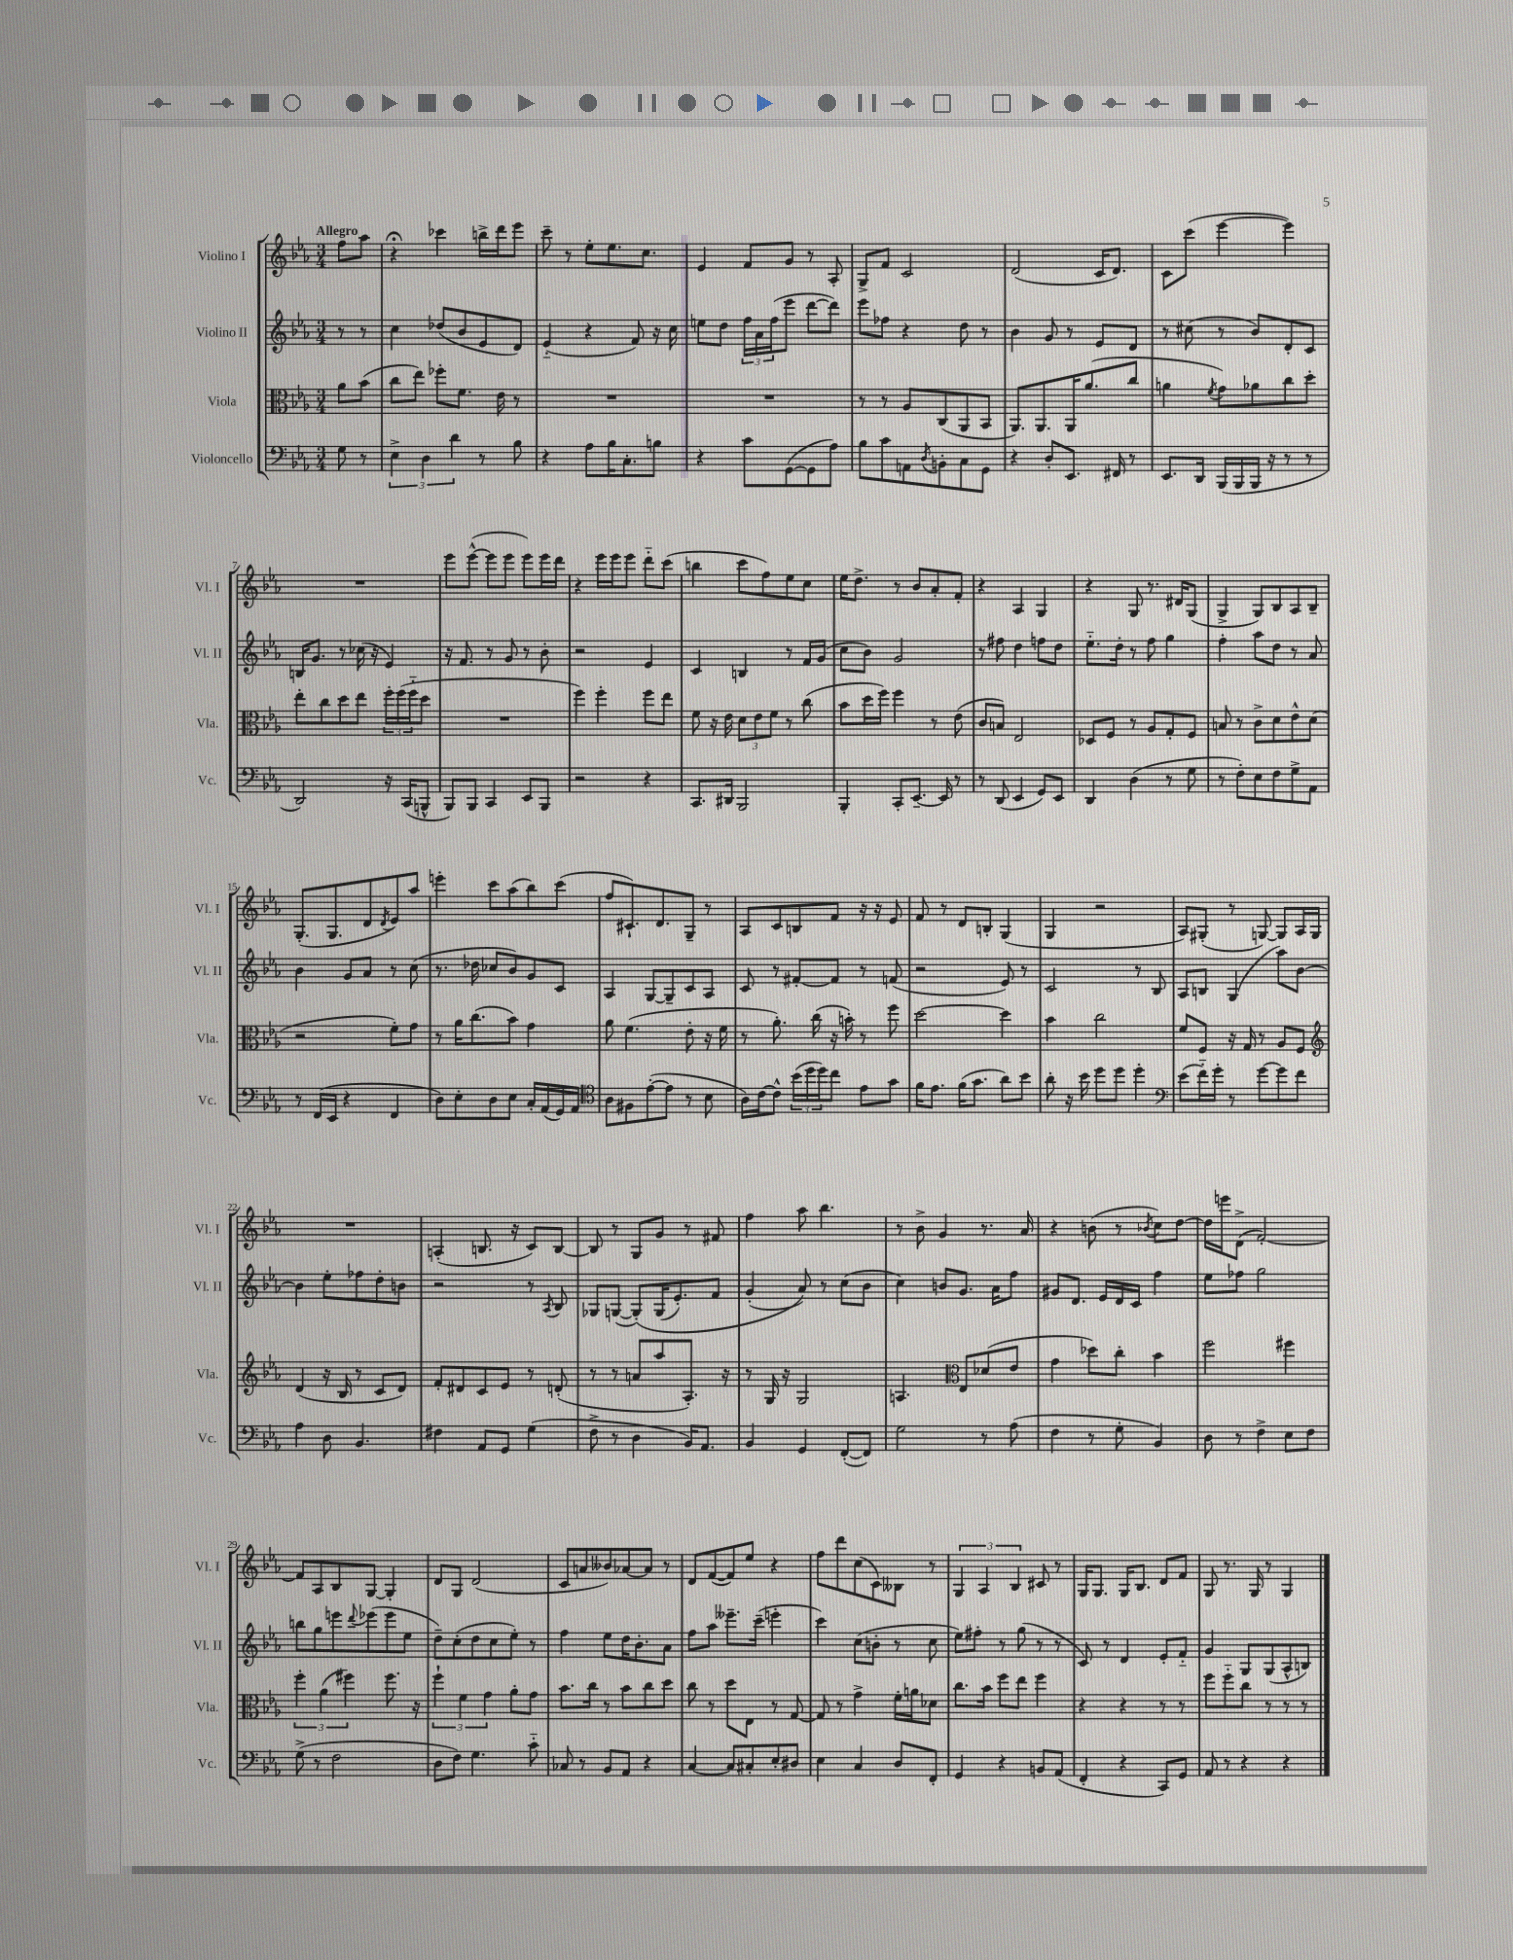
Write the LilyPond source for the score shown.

<<
\new StaffGroup <<
\new Staff = "s0" \with { instrumentName = "Violino I" shortInstrumentName = "Vl. I" } {
    \clef treble \key ees \major \numericTimeSignature \time 3/4 \partial 4 \tempo "Allegro"
    f''8 aes''8 |
    r4\fermata ces'''4 b''16-> d'''16 ees'''8 |
    c'''8-- r8 ees''8-. ees''8. c''8. |
    ees'4 f'8 g'8 r8 aes8-. |
    g8-> f'8 c'2 |
    d'2( c'16 d'8.) |
    c'8 c'''8( ees'''4~ ees'''4) |
    R2. |
    ees'''8 ees'''8~-^( ees'''8 ees'''8 ees'''8) ees'''16 d'''16 |
    r4 ees'''16 ees'''16 ees'''8 d'''8-_ c'''8( |
    b''4 c'''8 f''8) ees''8 c''8 |
    ees''16 d''8.-> r8 bes'8 aes'8-. f'8-. |
    r4 aes4 g4 |
    r4 g8 r8. dis'16 g8( |
    g4-> g8) bes8 aes8 bes8-- |
    g8.-.( g8. d'8 \acciaccatura { d'8 } ees'8) aes''8 |
    e'''4-. c'''8 aes''8( bes''8) c'''8( |
    f''8 cis'8.-!) d'8. g8-- r8 |
    aes8 c'8 b8 f'8 r16 r16 ees'8 |
    f'8 r8 d'8 b8-. g4( |
    g4 r2 |
    aes8) gis8-.( r8 g8~) g8 aes16 g16 |
    R2. |
    a4-.( b8. r16 c'8) b8~ |
    b8 r8 g8 g'8 r8 fis'8 |
    f''4 aes''8 bes''4. |
    r8 bes'8-> g'4 r8. aes'16 |
    r4 b'8( r8 \acciaccatura { bes'8 } c''8) d''8~ |
    d''16 e'''16 d'8->( f'2~-.) |
    f'8 aes8 bes8 g8~ g4-. |
    d'8 g8 d'2( |
    c'8 a'8 beses'8) aes'8~ aes'8 r8 |
    d'8 f'8~( f'8) ees''8 r4 |
    f''8 d'''8 c''8( c'8) beses8 r8 |
    \tuplet 3/2 { g4 aes4 bes4 } cis'8 r8 |
    g16 g8. g16 bes8. d'8 f'8 |
    g8 r8. g16 r8 g4 \bar "|." |
}
\new Staff = "s1" \with { instrumentName = "Violino II" shortInstrumentName = "Vl. II" } {
    \clef treble \key ees \major \numericTimeSignature \time 3/4 \partial 4
    r8 r8 |
    c''4 des''8( bes'8 ees'8 d'8) |
    ees'4-_( r4 f'8) r16 c''16 |
    e''8 d''8 \tuplet 3/2 { f''16 aes'16 f''16( } ees'''8 d'''8~ d'''8) |
    ees'''8 fes''8 r4 d''8 r8 |
    bes'4 g'8 r8 ees'8 d'8 |
    r8 cis''8( r8 bes'8) d'8-. c'8 |
    b16 g'8. r8 ces''16( r16 ees'4) |
    r16 f'8. r8 g'8 r8 bes'8-. |
    r2 ees'4 |
    c'4 b4 r8 f'16 g'16( |
    c''8 bes'8) g'2 |
    r8 fis''8 d''4 f''8 d''8 |
    ees''8.-_ d''16-. r8 f''8 g''4 |
    f''4-. aes''8 d''8 r8 aes'8 |
    bes'4 g'8 aes'8 r8 c''8( |
    r8. des''16 ces''8 bes'8) g'8 c'8 |
    aes4 g8~ g8-- c'8 aes8 |
    c'8 r8 fis'8~-. fis'8 r8 f'8( |
    r2 ees'8) r8 |
    c'2 r8 bes8 |
    aes8 b8 g4( aes''8) bes'8~ |
    bes'4 ees''8-. fes''8 d''8-. b'8 |
    r2 r8 \acciaccatura { aes8 } bes8 |
    ges8 g8~( g8-.)\( g16( ees'8.-.) f'8 |
    g'4-.( aes'8)\) r8 c''8( bes'8 |
    c''4) b'8 g'8. aes'16 f''8 |
    gis'8 d'8. ees'16 d'16 c'16 f''4 |
    ees''8 fes''8 g''2 |
    b''8 g''8 e'''8 \appoggiatura { d'''8 } ees'''8( ees'''8 ees''8 |
    d''8--) c''8-.( d''8 c''8 ees''8-.) r8 |
    f''4 ees''8 d''16 bes'8.-. aes'8 |
    f''8 aes''8 eeses'''8.-- c'''16--( e'''4-. |
    c'''4) c''8( b'8-. r8 c''8 |
    ees''8) fis''8-. r8 g''8( r8 r8 |
    c'8) r8 d'4 ees'8-. f'8-_ |
    g'4 g8 g8( aes8-^ b8) \bar "|." |
}
\new Staff = "s2" \with { instrumentName = "Viola" shortInstrumentName = "Vla." } {
    \clef alto \key ees \major \numericTimeSignature \time 3/4 \partial 4
    aes'8 bes'8( |
    c''8 ees''8) fes''8-. f'8. ees'16 r8 |
    R2. |
    R2. |
    r8 r8 aes8 c8( aes,8 bes,8 |
    aes,8.) aes,8. aes,16 aes'8.( c''8 |
    a'4 \acciaccatura { f'8 } g'8) aes'8 c''8 d''8-. |
    ees''8-. c''8 d''8 ees''8 \tuplet 3/2 { f''16-. f''16( f''16-_ } d''8 |
    R2. |
    f''4) f''4-. f''8 ees''8 |
    f'8 r16 ees'16 \tuplet 3/2 { d'8 ees'8 f'8 } r8 c''8( |
    bes'8 d''16 f''16) f''4 r8 ees'8( |
    c'8 b8) ees2 |
    des8 f8 r8 aes8 g8-. f8 |
    b8 r8 c'8-> d'8 ees'8-^ d'8( |
    r2 f'8-.) g'8 |
    r8 aes'16 c''8.( bes'8) g'4 |
    aes'8 f'4.( ees'8-. r16 f'16 |
    r8 aes'8.-.) c''16( r16 b'16-.) r8 f''8 |
    d''2~ d''4 |
    bes'4 c''2 |
    f'8 f8 r16 g16 r8 aes8 f8 |
    \clef treble d'4( r16 bes16 r8 c'8 d'8) |
    f'8-. dis'8 c'8 ees'8 r8 d'8-.( |
    r8 r8 a'8 aes''8 aes8.-.) r16 |
    r8 g16 r16 g2 |
    a4. \clef alto ees8 des'8( ees'8 |
    g'4 des''8) c''8-. bes'4 |
    f''2 fis''4 |
    \tuplet 3/2 { f''4-. aes'4( fis''4) } fis''8. r16 |
    \tuplet 3/2 { f''4-! f'4 g'4 } aes'8-. g'8 |
    bes'8. c''16 r8 bes'8 c''8 d''8 |
    c''8 r8 d''8 ees8 r8 g8~ |
    g8 r8 g'4-> f'16-. a'16 des'8 |
    c''8. bes'16 f''8 ees''8 f''4 |
    r4 r4 r8 r8 |
    f''8 f''8-_ c''8 r8 r8 r8 \bar "|." |
}
\new Staff = "s3" \with { instrumentName = "Violoncello" shortInstrumentName = "Vc." } {
    \clef bass \key ees \major \numericTimeSignature \time 3/4 \partial 4
    g8 r8 |
    \tuplet 3/2 { ees4-> d4 d'4 } r8 bes8 |
    r4 aes8 bes16 c8.-. b8 |
    r4 c'8 g,8~( g,8 aes8) |
    bes8 c'8 a,8 \acciaccatura { d8 } b,8-. c8 g,8 |
    r4 d8-. ees,8. fis,16 r8 |
    ees,8. d,16 bes,,16( bes,,16 bes,,16 r16 r8 r8 |
    d,2) r16 c,16( b,,8-^ |
    bes,,8) bes,,8 c,4 ees,8 bes,,8 |
    r2 r4 |
    c,8. dis,16 bes,,2 |
    bes,,4-. c,8-. ees,8.~-- ees,16 r8 |
    r8 d,8( ees,4 g,8) ees,8 |
    d,4 d4( r8 g8 |
    r8 f8-.) ees8 f8 g8-> aes,8 |
    r8 f,16( ees,16 r4 f,4 |
    d8) ees8-. d8 ees8 c16-. aes,16( g,16) aes,16 |
    \clef tenor aes8 fis8 ees'8~-.( ees'8 r8 bes8 |
    aes16) c'16~ c'8-^ \tuplet 3/2 { bes'16( d''16 d''16) } c''8 ees'8 g'8 |
    f'16 ees'8. f'16( g'8. aes'8) bes'8 |
    aes'8-. r16 bes'16 d''8 d''8 d''4-. |
    \clef bass ees'8( f'16-_) g'16-. r8 g'8~ g'8 f'8 |
    aes4 d8 bes,4. |
    fis4 aes,8 g,8 g4( |
    f8-> r8 d4 bes,16) aes,8. |
    bes,4 g,4 f,8~-.( f,8) |
    g2 r8 aes8( |
    f4 r8 g8-. bes,4) |
    d8 r8 f4-> ees8 f8 |
    g8->( r8 f2 |
    d8 f8) g4. c'8-_ |
    ces8 r8 bes,8 aes,8 r4 |
    c4~ c8 cis8-. ees8-. dis8 |
    ees4 c4 d8 f,8-. |
    g,4 r4 b,8 aes,8( |
    f,4-. r4 c,8) g,8 |
    aes,8 r8 r4 r4 \bar "|." |
}
>>
>>
